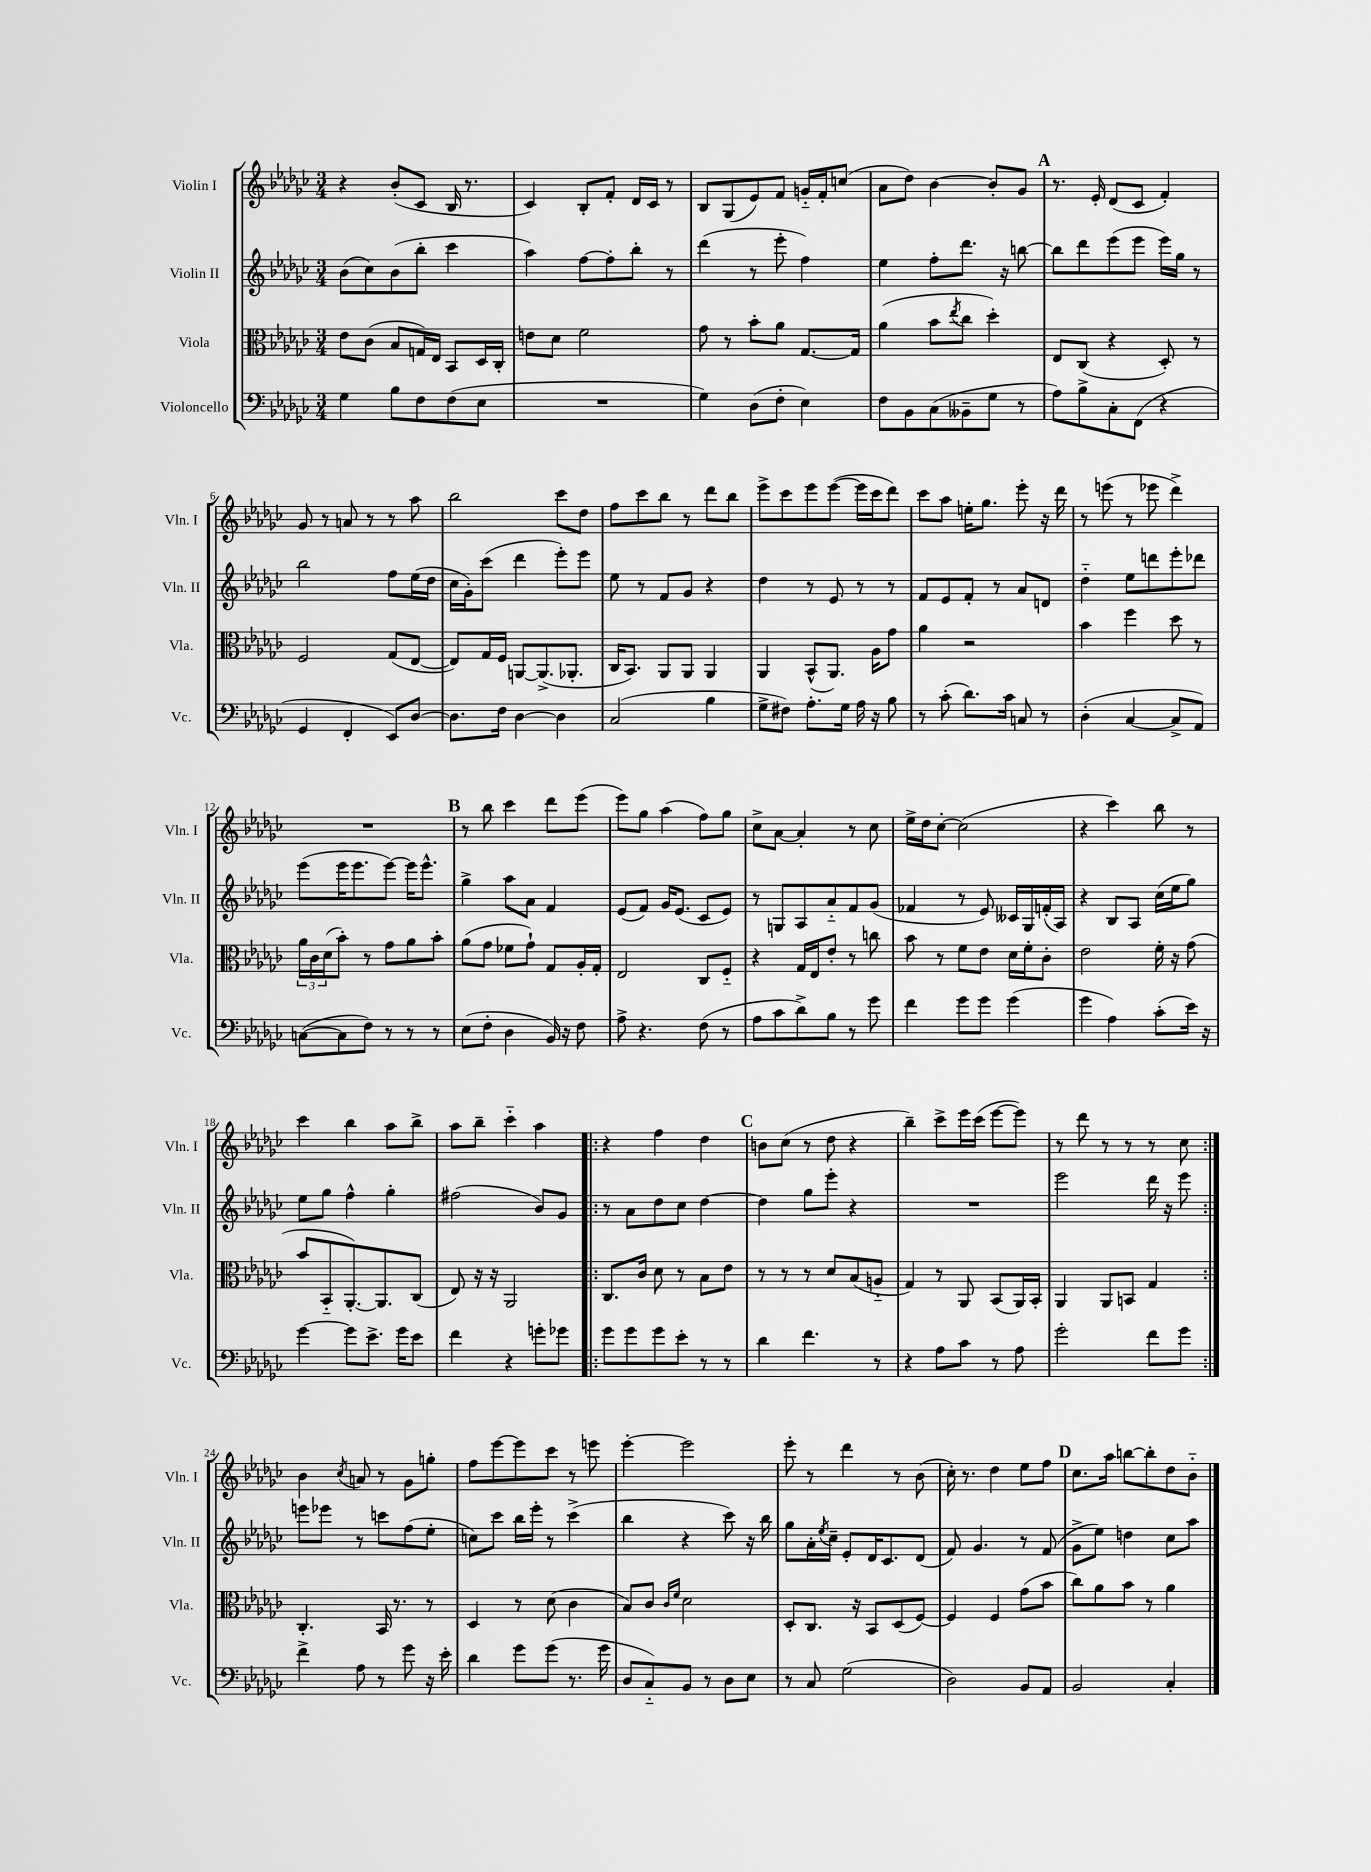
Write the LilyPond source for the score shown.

<<
\new StaffGroup <<
\new Staff = "s0" \with { instrumentName = "Violin I" shortInstrumentName = "Vln. I" } {
    \clef treble \key ges \major \numericTimeSignature \time 3/4
    r4 bes'8-.( ces'8 bes16 r8. |
    ces'4) bes8-. f'8-. des'16 ces'16 r8 |
    bes8 ges8( ees'8) f'8 g'16-_ f'16-. c''8( |
    aes'8 des''8) bes'4~ bes'8-. ges'8 |
    \mark \markup { \bold "A" } r8. ees'16-. des'8( ces'8 f'4-.) |
    ges'8 r8 a'8 r8 r8 aes''8 |
    bes''2 ces'''8 des''8 |
    f''8 ces'''8 bes''8 r8 des'''8 bes''8 |
    ees'''8-> ces'''8 ees'''8 ees'''8~( ees'''16 ces'''16 des'''8) |
    ces'''8 aes''8 e''16-. ges''8. ees'''8-. r16 des'''16 |
    r8 e'''8( r8 ees'''8 des'''4->) |
    R2. |
    \mark \markup { \bold "B" } r8 bes''8 ces'''4 des'''8 ees'''8( |
    ees'''8) ges''8 aes''4( f''8) ges''8 |
    ces''8-> aes'8~ aes'4-. r8 ces''8 |
    ees''16-> des''16 ces''8~-. ces''2( |
    r4 ces'''4) bes''8 r8 |
    ces'''4 bes''4 aes''8 bes''8-> |
    aes''8 bes''8-- ces'''4-_ aes''4 |
    \repeat volta 2 { r4 f''4 des''4 |
    \mark \markup { \bold "C" } b'8 ces''8( r8 des''8 r4 |
    bes''4--) ces'''8-> ees'''16 ces'''16( ees'''8~ ees'''8) |
    r8 des'''8 r8 r8 r8 ces''8 | }
    bes'4 \acciaccatura { ces''8 } a'8 r8 ges'8 g''8-. |
    f''8 ees'''8~ ees'''8 ces'''8 r8 e'''8 |
    ees'''4~-. ees'''2 |
    ees'''8-. r8 des'''4 r8 bes'8( |
    ces''16-.) r8. des''4 ees''8 f''8 |
    \mark \markup { \bold "D" } ces''8. aes''16 b''8~ b''8-. des''8 bes'8-_ \bar "|." |
}
\new Staff = "s1" \with { instrumentName = "Violin II" shortInstrumentName = "Vln. II" } {
    \clef treble \key ges \major \numericTimeSignature \time 3/4
    bes'8( ces''8) bes'8( bes''8-. ces'''4 |
    aes''4) f''8~ f''8-. bes''8-. r8 |
    des'''4( r8 ees'''8-. f''4) |
    ees''4 f''8-. des'''8. r16 b''8~ |
    \mark \markup { \bold "A" } b''8 des'''8 ees'''8( ees'''8 ees'''16) ges''16 r8 |
    bes''2 f''8 ees''16( des''16 |
    ces''16 ges'16-.) ces'''8( des'''4 ees'''8-.) ees'''8 |
    ees''8 r8 f'8 ges'8 r4 |
    des''4 r8 ees'8 r8 r8 |
    f'8 ees'8 f'8-. r8 aes'8 d'8 |
    des''4-_ ees''8 d'''8 ees'''8-. des'''8 |
    ees'''8( ees'''16 ees'''8. ees'''8~) ees'''16 ees'''8.-^ |
    \mark \markup { \bold "B" } ges''4-> aes''8 aes'8 f'4 |
    ees'8( f'8) ges'16 ees'8.( ces'8 ees'8) |
    r8 g8 aes8 aes'8-_ f'8 ges'8( |
    fes'4 r8 ees'8) ceses'16 ges16 f'16-.( aes16) |
    r4 bes8 aes8 ces''16( ees''16 ges''8) |
    ees''8 ges''8 f''4-^ ges''4-. |
    fis''2( bes'8) ges'8 |
    \repeat volta 2 { r8 aes'8 des''8 ces''8 des''4~ |
    \mark \markup { \bold "C" } des''4 ges''8 ees'''8-. r4 |
    R2. |
    ees'''2 des'''16 r16 ees'''8 | }
    e'''8 ees'''8 r8 c'''8 f''8( ees''8-. |
    c''8) ces'''8 bes''16 ees'''16-. r8 ces'''4->( |
    bes''4 r4 ces'''8) r16 bes''16 |
    ges''8 aes'16-. \acciaccatura { ees''8 } ces''16-- ees'8-. des'16 ces'8. des'8( |
    f'8) ges'4. r8 f'8( |
    \mark \markup { \bold "D" } ges'8-> ees''8) d''4 ces''8 aes''8 \bar "|." |
}
\new Staff = "s2" \with { instrumentName = "Viola" shortInstrumentName = "Vla." } {
    \clef alto \key ges \major \numericTimeSignature \time 3/4
    ees'8 ces'8( bes8 g16) ees16 bes,8 des16 ces16-. |
    e'8 des'8 f'2 |
    ges'8 r8 bes'8-. aes'8 ges8.~ ges16 |
    aes'4( bes'8 \acciaccatura { ees''8 } ces''8 des''4-.) |
    \mark \markup { \bold "A" } ees8 ces8( r4 des8-.) r8 |
    f2 ges8( ees8~ |
    ees8) ges16 f16 a,8~ a,8.->( aes,8.-. |
    ces16 bes,8.) aes,8 aes,8 aes,4 |
    aes,4 bes,8-^( aes,8.) aes16 ges'8 |
    aes'4 r2 |
    bes'4 f''4 des''8 r8 |
    \tuplet 3/2 { aes'16 ces'16 des'16( } bes'8-.) r8 ges'8 aes'8 bes'8-. |
    \mark \markup { \bold "B" } aes'8( ges'8 fes'8 ges'8-!) ges8 aes16-. ges16-. |
    ees2 ces8 f8-_ |
    r4 ges16 ees16 ees'8-. r8 c''8 |
    bes'8 r8 f'8 ees'8 des'16 f'16-. ces'8-. |
    ees'2 f'16-. r16 ges'8( |
    bes'8 bes,8-_ aes,8.~-.) aes,8. ces8( |
    ees8) r16 r16 aes,2 |
    \repeat volta 2 { ces8. ces'16 des'8 r8 bes8 ees'8 |
    \mark \markup { \bold "C" } r8 r8 r8 des'8 bes8( a8-_ |
    ges4) r8 aes,8 bes,8( aes,16) bes,16-. |
    aes,4 aes,8 b,8 ges4 | }
    ces4.-. bes,16 r8. r8 |
    des4 r8 des'8( ces'4 |
    bes8) ces'8 \grace { ces'16 f'16 } des'2 |
    des8-. ces8. r16 bes,8 des8( f8~) |
    f4 f4 ges'8( bes'8 |
    \mark \markup { \bold "D" } ces''8) aes'8 bes'8 r8 aes'4 \bar "|." |
}
\new Staff = "s3" \with { instrumentName = "Violoncello" shortInstrumentName = "Vc." } {
    \clef bass \key ges \major \numericTimeSignature \time 3/4
    ges4 bes8 f8 f8( ees8 |
    R2. |
    ges4) des8( f8-. ees4) |
    f8 bes,8 ces8( beses,8-- ges8 r8 |
    \mark \markup { \bold "A" } aes8) bes8-> ces8-. f,8( r4 |
    ges,4 f,4-. ees,8) des8~ |
    des8. f16 des4~ des4 |
    ces2( bes4 |
    ges8-> fis8) aes8.-. ges16 aes16 r16 bes8 |
    r8 ces'8-.( des'8.) ces'16 c8 r8 |
    des4-.( ces4~ ces8-> aes,8) |
    c8~( c8 f8) r8 r8 r8 |
    \mark \markup { \bold "B" } ees8( f8-. des4 bes,16) r16 f8 |
    aes8-> r4. f8( r8 |
    aes8 ces'8 des'8->) bes8 r8 ges'8 |
    f'4 ges'8 ges'8 ges'4( |
    ges'4 aes4) ces'8-.( ees'16) r16 |
    ges'4~ ges'8 ees'8.-> ges'16 ees'8 |
    f'4 r4 g'8-. ges'8 |
    \repeat volta 2 { ges'8 ges'8 ges'8 ees'8-. r8 r8 |
    \mark \markup { \bold "C" } des'4 f'4. r8 |
    r4 aes8 ces'8 r8 aes8 |
    ges'2-. f'8 ges'8 | }
    f'4-> aes8 r8 ges'8 r16 ees'16-. |
    des'4 ges'8 ges'8( r8. ges'16 |
    des8 ces8-_) bes,8 r8 des8 ees8 |
    r8 ces8 ges2( |
    des2) bes,8 aes,8 |
    \mark \markup { \bold "D" } bes,2 ces4-. \bar "|." |
}
>>
>>
